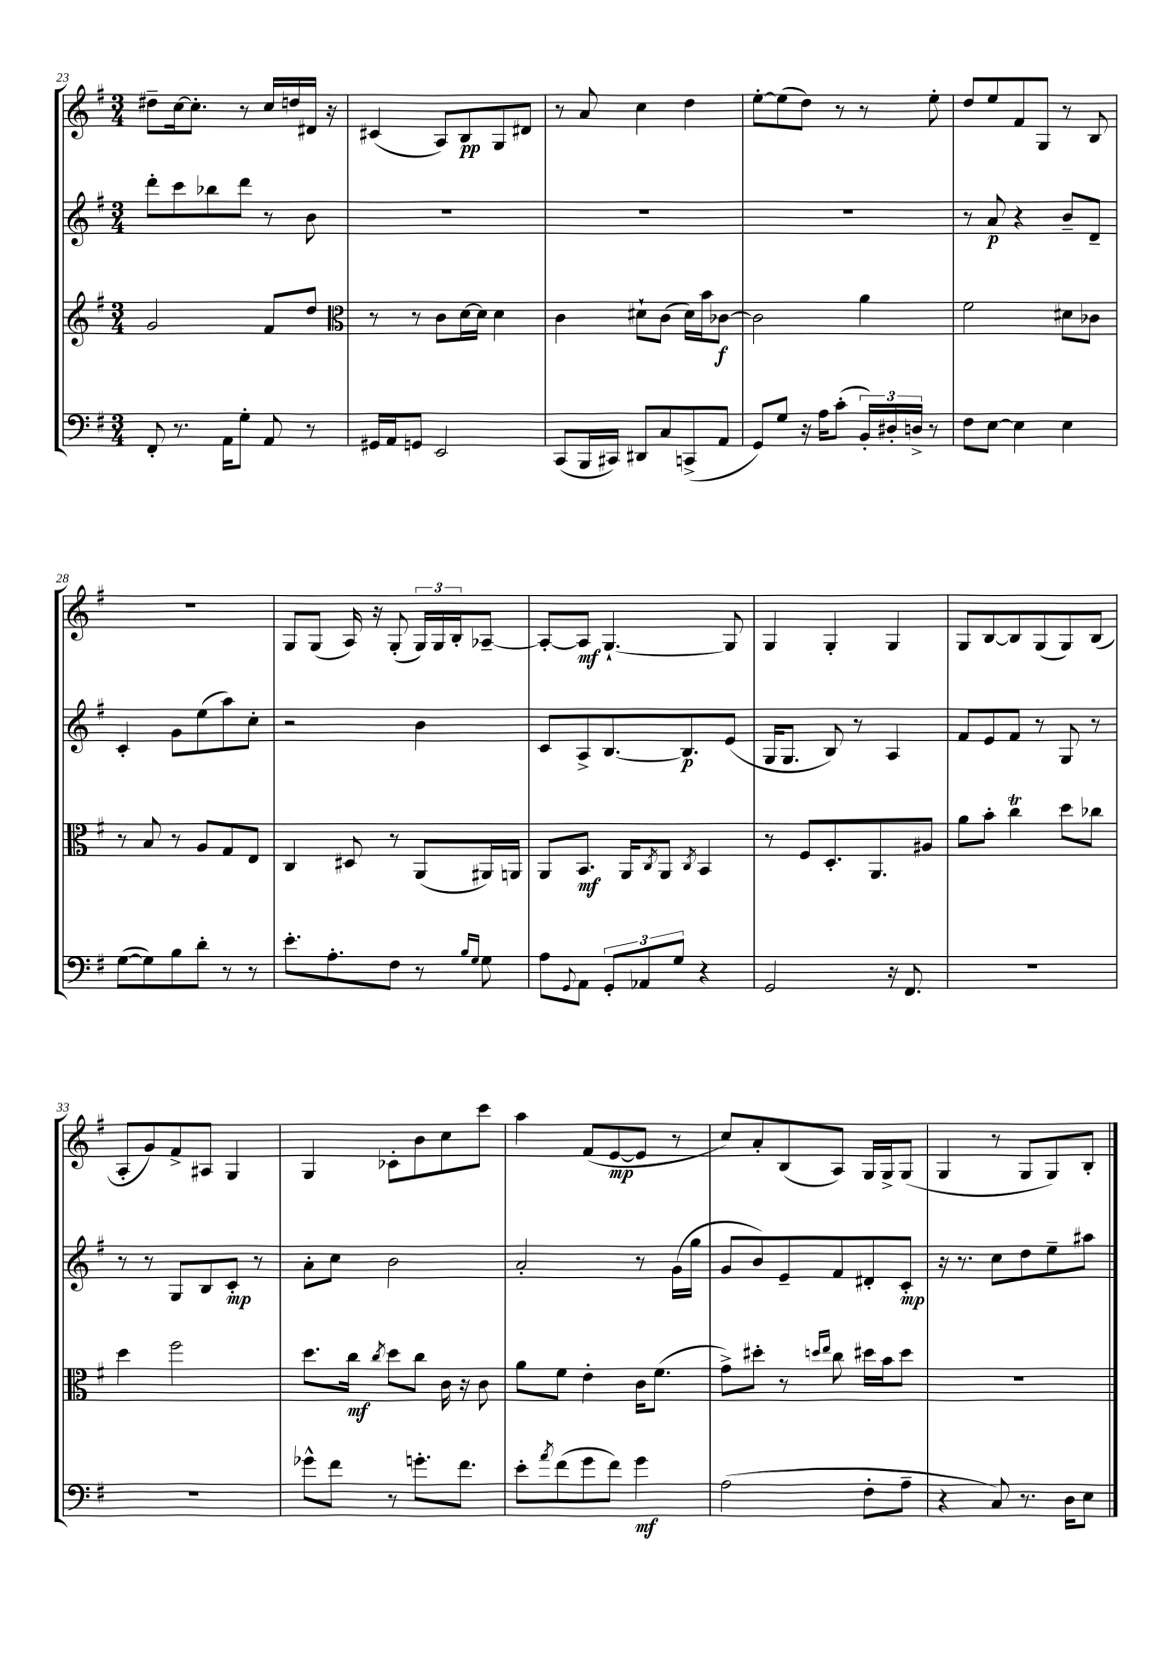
<<
\new StaffGroup <<
\new Staff = "s0" {
    \clef treble \key g \major \numericTimeSignature \time 3/4
    dis''8-- c''16~ c''8.-. r8 c''16 d''16 dis'16 r16 |
    cis'4( a8) b8\pp g8 dis'8 |
    r8 a'8 c''4 d''4 |
    e''8~-. e''8( d''8) r8 r8 e''8-. |
    d''8 e''8 fis'8 g8 r8 b8 |
    R2. |
    g8 g8( a16) r16 g8-.( \tuplet 3/2 { g16) g16 b16-. } aes8~-- |
    aes8~-. aes8\mf g4.~-! g8 |
    g4 g4-. g4 |
    g8 b8~ b8 g8( g8) b8( |
    a8-. g'8) fis'8-> ais8 g4 |
    g4 ces'8-. b'8 c''8 c'''8 |
    a''4 fis'8( e'8~\mp e'8 r8 |
    c''8) a'8-. b8( a8) g16 g16-> g8( |
    g4 r8 g8 g8) b8-. \bar "|." |
}
\new Staff = "s1" {
    \clef treble \key g \major \numericTimeSignature \time 3/4
    d'''8-. c'''8 bes''8 d'''8 r8 b'8 |
    R2. |
    R2. |
    R2. |
    r8 a'8\p r4 b'8-- d'8-- |
    c'4-. g'8 e''8( a''8) c''8-. |
    r2 b'4 |
    c'8 a8-> b8.~ b8.\p e'8( |
    g16 g8. b8) r8 a4 |
    fis'8 e'8 fis'8 r8 g8 r8 |
    r8 r8 g8 b8 c'8-.\mp r8 |
    a'8-. c''8 b'2 |
    a'2-. r8 g'16( g''16 |
    g'8 b'8) e'8-- fis'8 dis'8-. c'8-.\mp |
    r16 r8. c''8 d''8 e''8-- ais''8 \bar "|." |
}
\new Staff = "s2" {
    \clef treble \key g \major \numericTimeSignature \time 3/4
    g'2 fis'8 d''8 |
    \clef alto r8 r8 c'8 d'16~ d'16 d'4 |
    c'4 dis'8-! c'8( dis'16) b'16 ces'8~\f |
    ces'2 a'4 |
    fis'2 dis'8 ces'8 |
    r8 b8 r8 a8 g8 e8 |
    c4 dis8 r8 a,8( ais,16) a,16 |
    a,8 b,8.\mf a,16 \acciaccatura { c8 } a,8 \acciaccatura { c8 } b,4 |
    r8 fis8 d8.-. a,8. ais8 |
    a'8 b'8-. c''4\trill d''8 ces''8 |
    d''4 fis''2 |
    d''8. c''16\mf \acciaccatura { c''8 } d''8 c''8 c'16 r16 c'8 |
    a'8 fis'8 e'4-. c'16 fis'8.( |
    g'8->) dis''8-. r8 \grace { d''16 e''16 } c''8 dis''16 b'16 dis''8 |
    R2. \bar "|." |
}
\new Staff = "s3" {
    \clef bass \key g \major \numericTimeSignature \time 3/4
    fis,8-. r8. a,16 g8-. a,8 r8 |
    gis,16 a,16 g,8 e,2 |
    c,8( b,,16 cis,16) dis,8 c8 c,8->( a,8 |
    g,8) g8 r16 a16 c'8-.( \tuplet 3/2 { b,16-.) dis16-. d16-> } r8 |
    fis8 e8~ e4 e4 |
    g8~( g8) b8 d'8-. r8 r8 |
    e'8.-. a8.-. fis8 r8 \grace { b16 g16 } g8 |
    a8 \appoggiatura { g,8 } a,8 \tuplet 3/2 { g,8-. aes,8 g8 } r4 |
    g,2 r16 fis,8. |
    R2. |
    R2. |
    ges'8-^ fis'8 r8 g'8.-. fis'8. |
    e'8-. \acciaccatura { a'8 } fis'8( g'8 fis'8) g'4\mf |
    a2( fis8-. a8-- |
    r4 c8) r8. d16 e8 \bar "|." |
}
>>
>>
\layout { \context { \Score currentBarNumber = #23 } }
